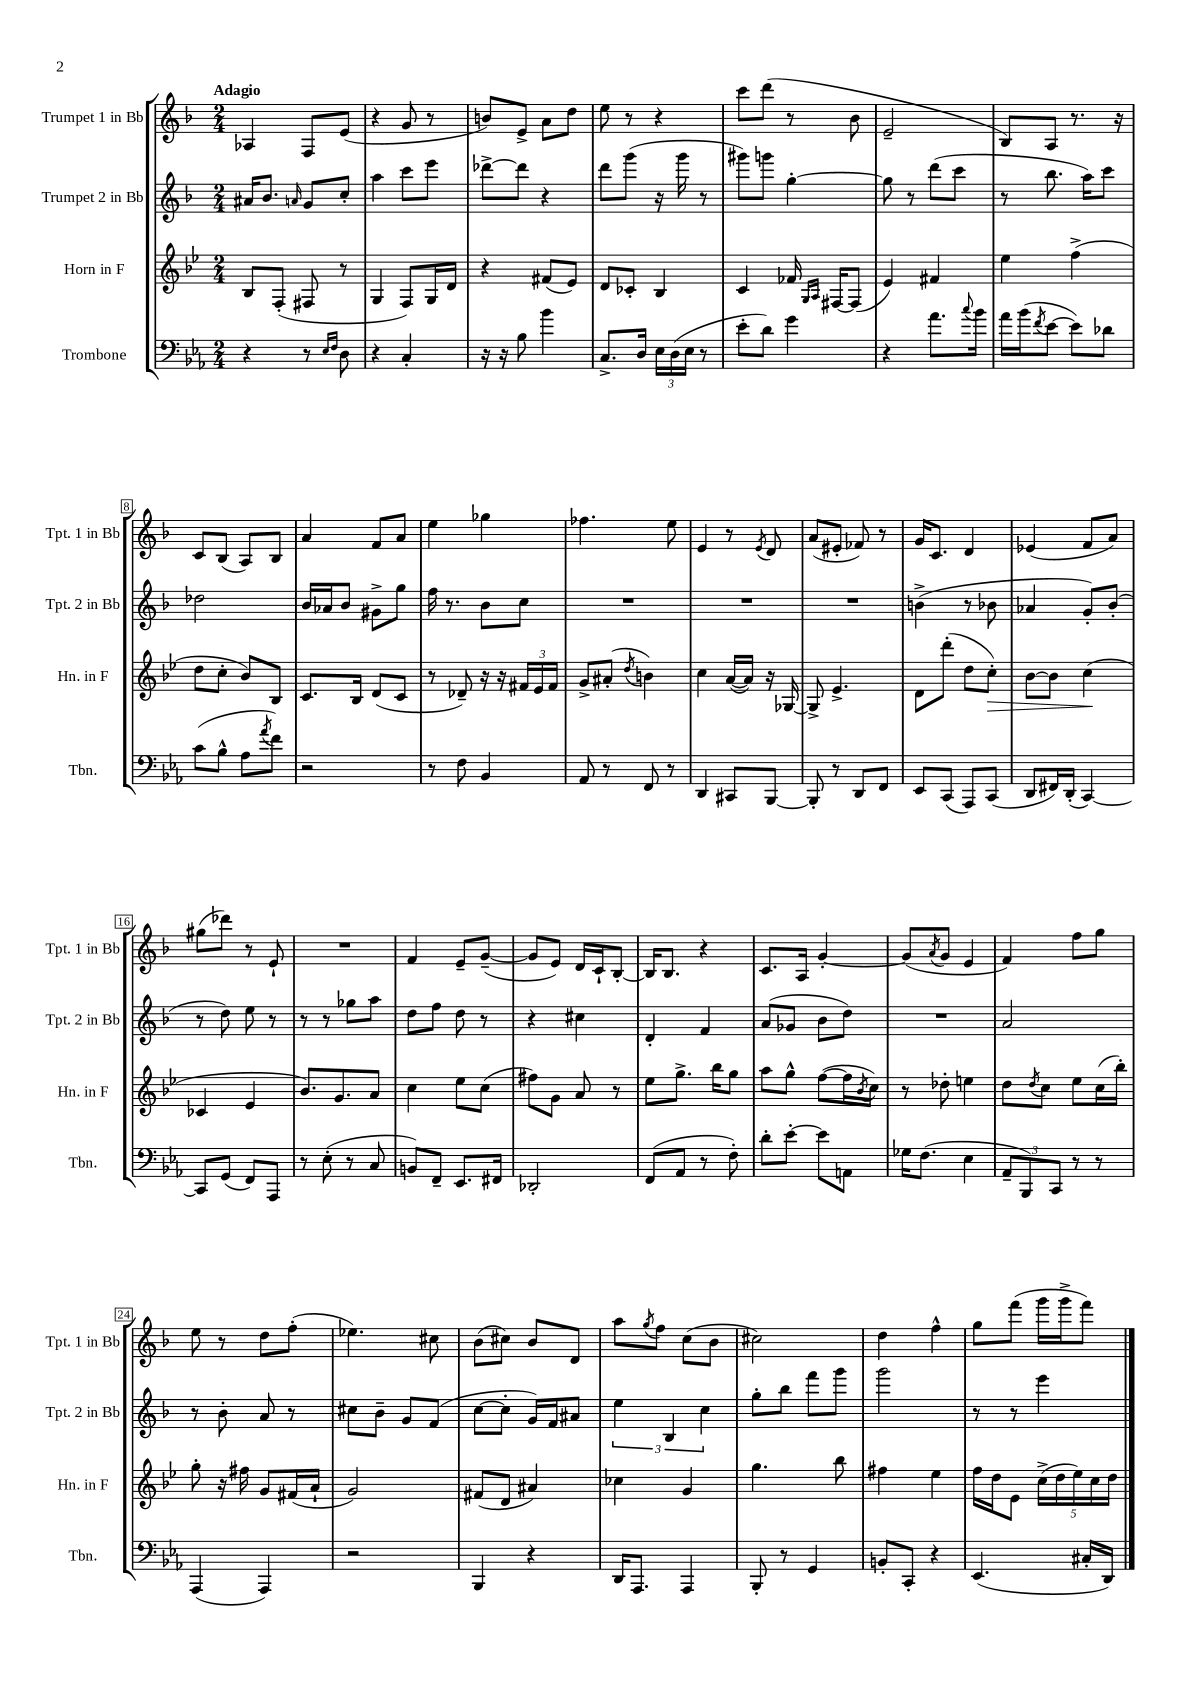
<<
\new StaffGroup <<
\new Staff = "s0" \with { instrumentName = "Trumpet 1 in Bb" shortInstrumentName = "Tpt. 1 in Bb" } {
    \clef treble \key f \major \numericTimeSignature \time 2/4 \tempo "Adagio"
    aes4 f8 e'8( |
    r4 g'8 r8 |
    b'8) e'8-> a'8 d''8 |
    e''8 r8 r4 |
    c'''8 d'''8( r8 bes'8 |
    e'2-- |
    bes8) a8 r8. r16 |
    c'8 bes8( a8) bes8 |
    a'4 f'8 a'8 |
    e''4 ges''4 |
    fes''4. e''8 |
    e'4 r8 \acciaccatura { e'8 } d'8 |
    a'8( eis'8-. fes'8) r8 |
    g'16 c'8. d'4 |
    ees'4( f'8 a'8) |
    gis''8( des'''8) r8 e'8-! |
    R2 |
    f'4 e'8-- g'8~--( |
    g'8 e'8) d'16 c'16-! bes8~-. |
    bes16 bes8. r4 |
    c'8. a16 g'4~-. |
    g'8( \acciaccatura { a'8 } g'8 e'4 |
    f'4) f''8 g''8 |
    e''8 r8 d''8 f''8-.( |
    ees''4.) cis''8 |
    bes'8( cis''8) bes'8 d'8 |
    a''8 \acciaccatura { g''8 } f''8 c''8( bes'8 |
    cis''2) |
    d''4 f''4-^ |
    g''8 f'''8( g'''16 g'''16-> f'''8) \bar "|." |
}
\new Staff = "s1" \with { instrumentName = "Trumpet 2 in Bb" shortInstrumentName = "Tpt. 2 in Bb" } {
    \clef treble \key f \major \numericTimeSignature \time 2/4
    ais'16 bes'8. \grace { a'16 } g'8 c''8-. |
    a''4 c'''8 e'''8 |
    des'''8~-> des'''8 r4 |
    d'''8 g'''8( r16 g'''16 r8 |
    gis'''8) g'''8 g''4~-. |
    g''8 r8 d'''8( c'''8 |
    r8 bes''8. a''16) c'''8 |
    des''2 |
    bes'16 aes'16 bes'8 gis'8-> g''8 |
    f''16 r8. bes'8 c''8 |
    R2 |
    R2 |
    R2 |
    b'4->( r8 bes'8 |
    aes'4 g'8-.) bes'8-.( |
    r8 d''8) e''8 r8 |
    r8 r8 ges''8 a''8 |
    d''8 f''8 d''8 r8 |
    r4 cis''4 |
    d'4-. f'4 |
    a'8( ges'8 bes'8 d''8) |
    R2 |
    a'2 |
    r8 bes'8-. a'8 r8 |
    cis''8 bes'8-- g'8 f'8( |
    c''8~ c''8-. g'16) f'16 ais'8 |
    \tuplet 3/2 { e''4 bes4 c''4 } |
    g''8-. bes''8 f'''8 g'''8 |
    g'''2 |
    r8 r8 e'''4 \bar "|." |
}
\new Staff = "s2" \with { instrumentName = "Horn in F" shortInstrumentName = "Hn. in F" } {
    \clef treble \key bes \major \numericTimeSignature \time 2/4
    bes8 f8-.( fis8 r8 |
    g4 f8) g16 d'16 |
    r4 fis'8( ees'8) |
    d'8 ces'8-. bes4 |
    c'4 fes'16 \grace { g16 a16 } fis16~ fis8( |
    ees'4) fis'4 |
    ees''4 f''4->( |
    d''8 c''8-. bes'8) bes8 |
    c'8. bes16 d'8( c'8 |
    r8 des'8--) r16 r16 \tuplet 3/2 { fis'16 ees'16 fis'16 } |
    g'8-> ais'8-.( \acciaccatura { d''8 } b'4) |
    c''4 a'16~( a'16) r16 ges16~ |
    ges8-> ees'4.-> |
    d'8 d'''8-.( d''8 c''8-.\>) |
    bes'8~ bes'8 c''4\!( |
    ces'4 ees'4 |
    bes'8.) g'8. a'8 |
    c''4 ees''8 c''8( |
    fis''8) g'8 a'8 r8 |
    ees''8 g''8.-> bes''16 g''8 |
    a''8 g''8-^ f''8~( f''16 \acciaccatura { bes'8 } c''16) |
    r8 des''8-. e''4 |
    d''8 \acciaccatura { d''8 } c''8 ees''8 c''16( bes''16-.) |
    g''8-. r16 fis''16 g'8 fis'16( a'16-! |
    g'2) |
    fis'8( d'8 ais'4) |
    ces''4 g'4 |
    g''4. bes''8 |
    fis''4 ees''4 |
    f''16 d''16 ees'8 \tuplet 5/4 { c''16->( d''16 ees''16) c''16 d''16 } \bar "|." |
}
\new Staff = "s3" \with { instrumentName = "Trombone" shortInstrumentName = "Tbn." } {
    \clef bass \key ees \major \numericTimeSignature \time 2/4
    r4 r8 \grace { ees16 f16 } d8 |
    r4 c4-. |
    r16 r16 bes8 bes'4 |
    c8.-> d16 \tuplet 3/2 { ees16 d16( ees16 } r8 |
    ees'8-. d'8) g'4 |
    r4 aes'8. \appoggiatura { c''8 } bes'16 |
    aes'16 bes'16( \acciaccatura { f'8 } ees'8~ ees'8) des'8 |
    c'8( bes8-^ aes8 \acciaccatura { aes'8 } f'8) |
    r2 |
    r8 f8 bes,4 |
    aes,8 r8 f,8 r8 |
    d,4 cis,8 bes,,8~ |
    bes,,8-. r8 d,8 f,8 |
    ees,8 c,8( aes,,8) c,8( |
    d,8 fis,16) d,16-.( c,4~) |
    c,8 g,8( f,8) aes,,8 |
    r8 ees8-.( r8 c8 |
    b,8) f,8-- ees,8. fis,16 |
    des,2-. |
    f,8( aes,8 r8 f8-.) |
    d'8-. ees'8~-. ees'8 a,8 |
    ges16 f8.( ees4 |
    \tuplet 3/2 { aes,8-- bes,,8) c,8 } r8 r8 |
    aes,,4( aes,,4) |
    r2 |
    bes,,4 r4 |
    d,16 aes,,8. aes,,4 |
    bes,,8-. r8 g,4 |
    b,8-. c,8-. r4 |
    ees,4.( cis16-. d,16) \bar "|." |
}
>>
>>
\layout { \context { \Score \override BarNumber.stencil = #(make-stencil-boxer 0.1 0.3 ly:text-interface::print) } }
